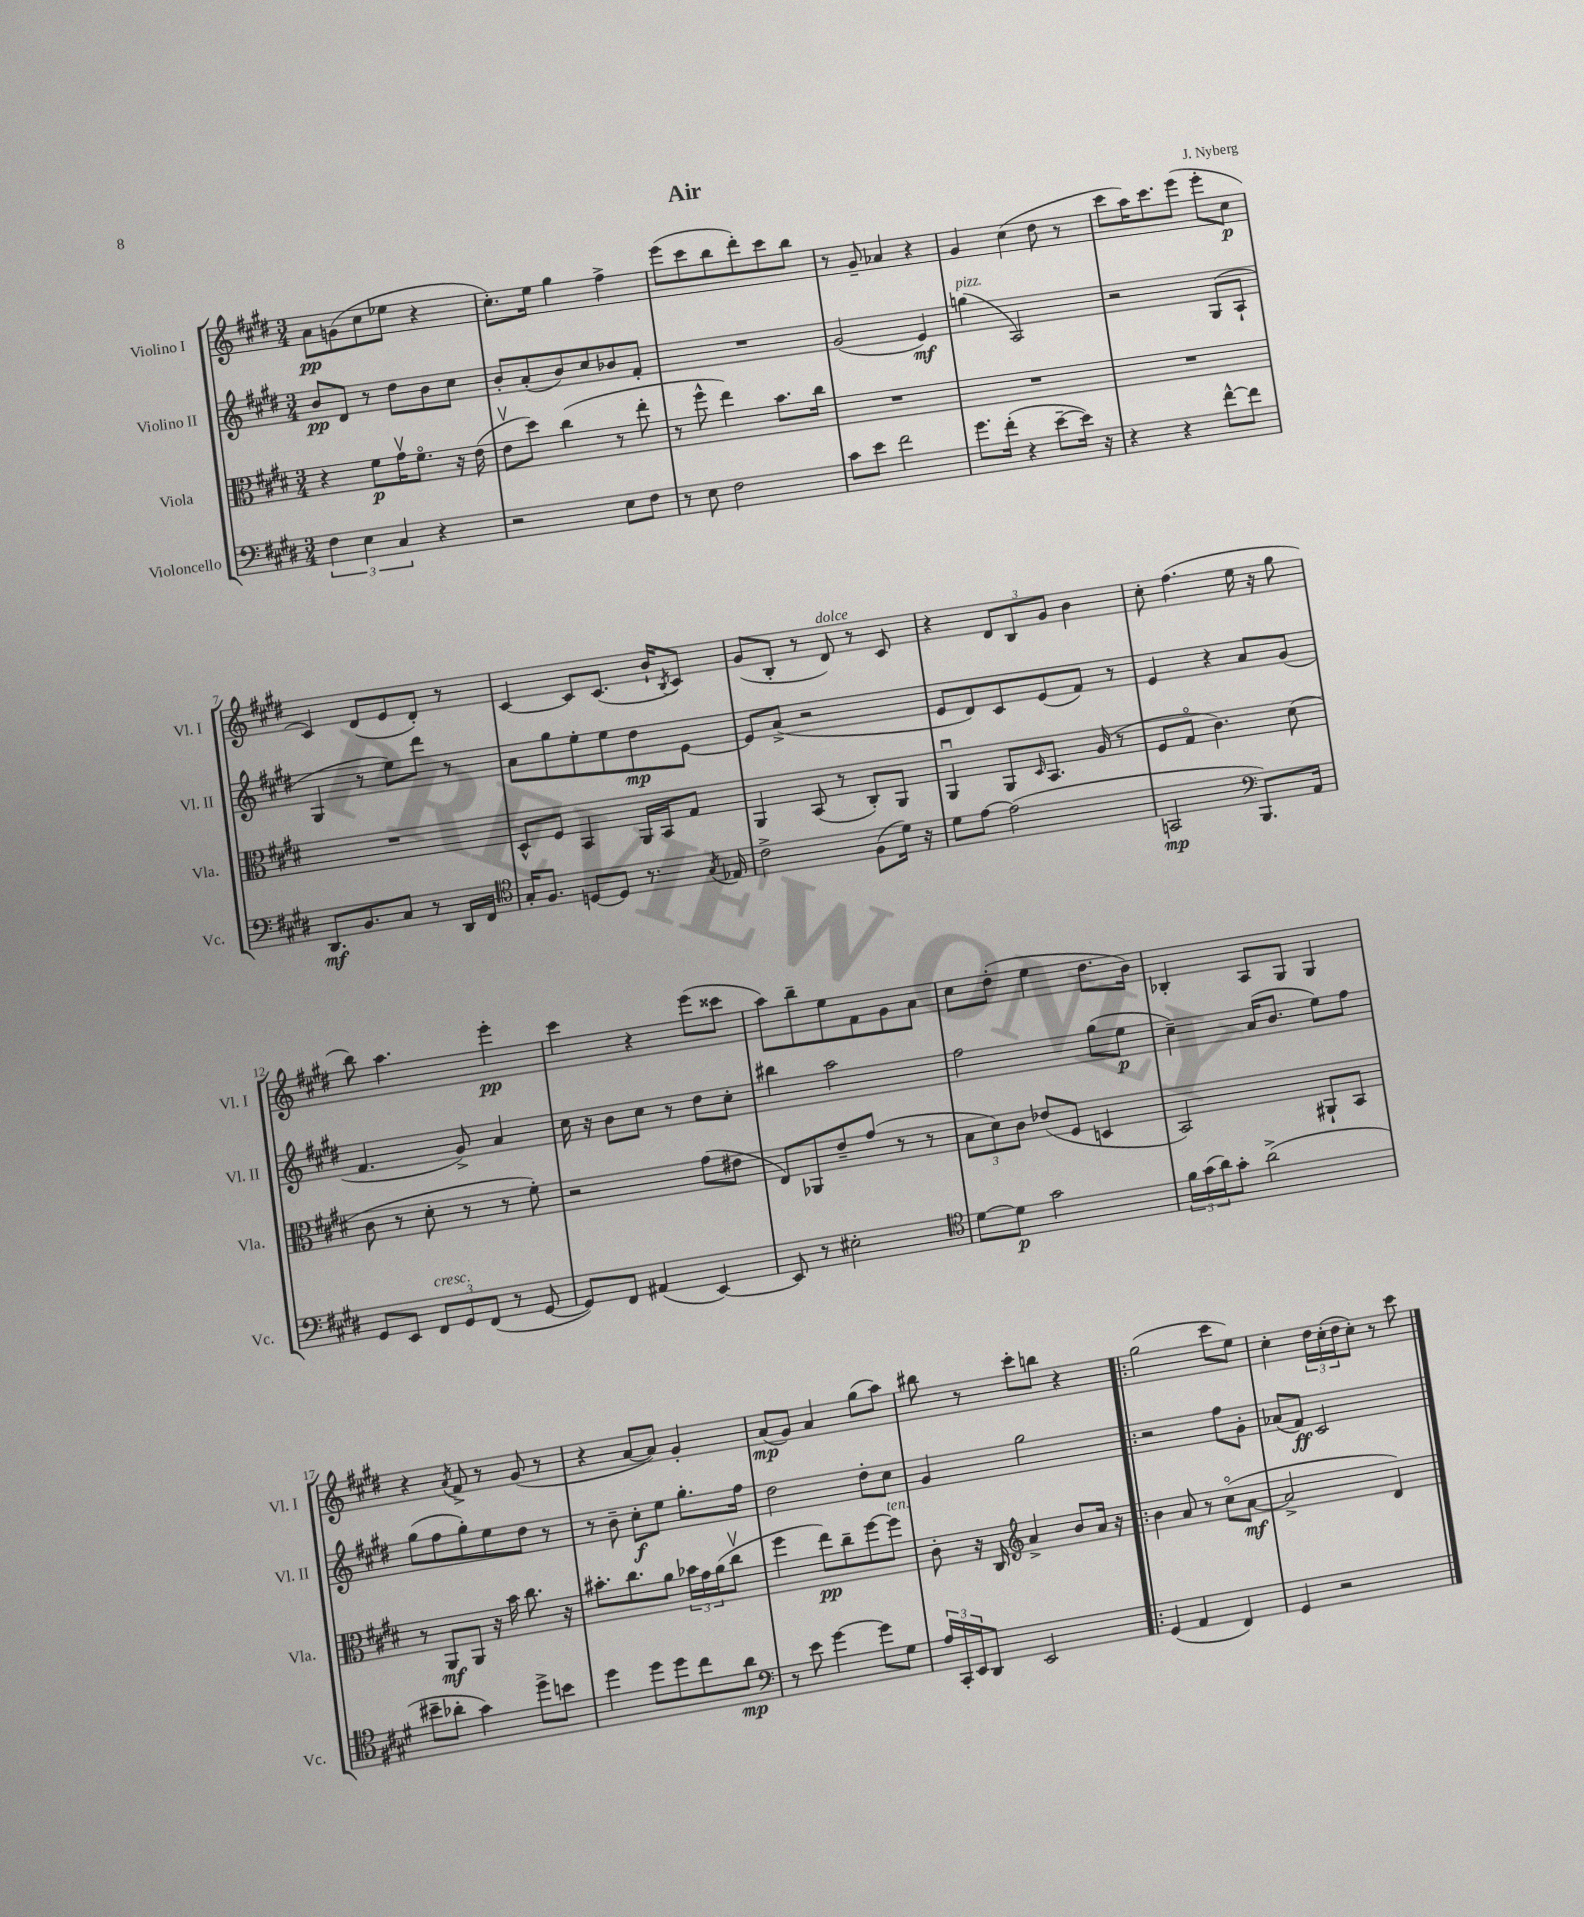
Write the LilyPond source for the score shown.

\header { title = "Air" composer = "J. Nyberg" }
<<
\new StaffGroup <<
\new Staff = "s0" \with { instrumentName = "Violino I" shortInstrumentName = "Vl. I" } {
    \clef treble \key e \major \numericTimeSignature \time 3/4
    a'8\pp g'8( cis''8 ees''8 r4 |
    cis''8.-.) e''16 gis''4 fis''4-> |
    e'''8( cis'''8 b''8 dis'''8-.) cis'''8 b''8 |
    r8 gis'8-- aes'4 r4 |
    gis'4 cis''4( dis''8 r8 |
    cis'''8 a''16) cis'''8. e'''8( e'''8-. cis''8\p |
    cis'4) dis'8( e'8 dis'8-.) r8 |
    cis'4~ cis'8 cis'8.( b'16-! \acciaccatura { b8 } cis'8) |
    gis'8( b8-. r8 dis'8^\markup { \italic "dolce" }) r8 cis'8 |
    r4 \tuplet 3/2 { dis'8 b8 gis'8 } b'4 |
    cis''8-. fis''4.( e''16 r16 gis''8 |
    b''8) a''4. e'''4-.\pp |
    cis'''4 r4 e'''8( cisis'''8 |
    a''8) b''8-- e''8 fis'8 gis'8 a'8 |
    cis''8 dis''8-.( e''4 dis''8. b'16) |
    bes4-. a8 gis8 gis4 |
    r4 \acciaccatura { a'8 } fis'8-> r8 gis'8( r8 |
    r4 a'8~ a'8) gis'4-. |
    a'8\mp( gis'8) a'4 gis''8( a''8) |
    bis''8 r8 cis'''8-. b''8 r4 |
    \bar ".|:" gis''2( cis'''8 e''8) |
    cis''4-. \tuplet 3/2 { dis''16 cis''16-.( dis''16 } cis''8-.) r8 cis'''8 \bar "|." |
}
\new Staff = "s1" \with { instrumentName = "Violino II" shortInstrumentName = "Vl. II" } {
    \clef treble \key e \major \numericTimeSignature \time 3/4
    b'8\pp dis'8 r8 dis''8 b'8 cis''8 |
    b'8-. a'8-.( b'8) cis''8 bes'8 fis'8-. |
    R2. |
    gis'2( e'4\mf) |
    g''4^\markup { \italic "pizz." }( a2) |
    r2 gis8( a8-! |
    gis4 r8 e''8) dis'''8 r8 |
    a'8 gis''8 e''8-. e''8 dis''8\mp e'8~ |
    e'8 a'8->( r2 |
    e'8 dis'8) cis'8 e'8( fis'8) r8 |
    e'4 r4 a'8 gis'8( |
    fis'4. gis'8->) a'4 |
    cis''16 r16 b'8 cis''8 r8 dis''8 cis''8-. |
    bis''4 a''2 |
    fis''2 gis''8( e''8\p |
    cis''4--) a'16( b'8. e''8) fis''8 |
    gis''8( fis''8 gis''8-.) e''8 dis''8 r8 |
    r8 b'8-- cis''8-.\f e''8 gis''8.-. fis''16 |
    dis''2 dis''8-. cis''8 |
    gis'4 gis''2 |
    \bar ".|:" r2 fis''8 gis'8-. |
    aes'8( fis'8\ff) cis'2 \bar "|." |
}
\new Staff = "s2" \with { instrumentName = "Viola" shortInstrumentName = "Vla." } {
    \clef alto \key e \major \numericTimeSignature \time 3/4
    r4 fis'8\p gis'16\upbow fis'8.\flageolet r16 e'16( |
    e'8\upbow dis''8) cis''4( r8 e''8-. |
    r8 fis''8-^ e''4) b'8. cis''16 |
    R2. |
    R2. |
    R2. |
    R2. |
    dis8-^ fis8 b,4 a,16 b,16 gis8 |
    a,4 b,8( r8 cis8-.) a,8 |
    a,4\downbow a,8 \grace { dis16 } b,8. a16( r8 |
    fis8 gis8\flageolet cis'4.) dis'8( |
    cis'8 r8 dis'8-. r8 r8 fis'8-.) |
    r2 gis'8( eis'8 |
    e8) aes,8 e'8-- gis'8( r8 r8 |
    \tuplet 3/2 { b8 dis'8) cis'8 } ees'8( fis8 d4 |
    b,2) ais,8-! b,8 |
    r8 a,8\mf a,8 r16 b'16 cis''8. r16 |
    bis'8.-. cis''8. a'8 \tuplet 3/2 { bes'16 gis'16 a'16( } cis''8\upbow |
    fis''4 e''8\pp) cis''8-- fis''8~ fis''8^\markup { \italic "ten." } |
    cis'8-. r16 cis16 \clef treble a'4-> b'8 a'16 r16 |
    \bar ".|:" b'4 a'8 r8 cis''8\flageolet( a'8~\mf |
    a'2-> dis'4) \bar "|." |
}
\new Staff = "s3" \with { instrumentName = "Violoncello" shortInstrumentName = "Vc." } {
    \clef bass \key e \major \numericTimeSignature \time 3/4
    \tuplet 3/2 { fis4 e4 cis4 } r4 |
    r2 e8 fis8 |
    r8 e8 fis2 |
    cis'8 e'8 fis'2 |
    gis'8. fis'16-.( r4 e'8~-- e'16) r16 |
    r4 r4 fis'8~-^ fis'8 |
    dis,8.\mf b,8. cis8 r8 dis,16 fis,16 |
    \clef tenor gis16-. fis8. d8~ d8 r8. \acciaccatura { gis8 } ees16 |
    cis'2-> fis8( dis'16) r16 |
    dis'8 e'8~ e'2( |
    g,2\mp \clef bass b,,8.) a,16 |
    gis,8 e,8 \tuplet 3/2 { fis,8^\markup { \italic "cresc." } gis,8 fis,8( } r8 gis,8~ |
    gis,8) fis,8 ais,4( e,4~) |
    e,8 r8 eis2-. |
    \clef tenor dis'8~ dis'8\p gis'2 |
    \tuplet 3/2 { fis'16 gis'16( a'16) } gis'8-. a'2->( |
    bis'8-- aes'8-. gis'4) dis''8-> b'8 |
    dis''4 dis''8 dis''8 cis''8 a'8\mp |
    \clef bass r8 e'8 gis'4~ gis'8 gis8 |
    \tuplet 3/2 { a16 cis,16-. e,16 } dis,8 e,2 |
    \bar ".|:" gis,4( a,4 fis,4) |
    gis,4 r2 \bar "|." |
}
>>
>>
